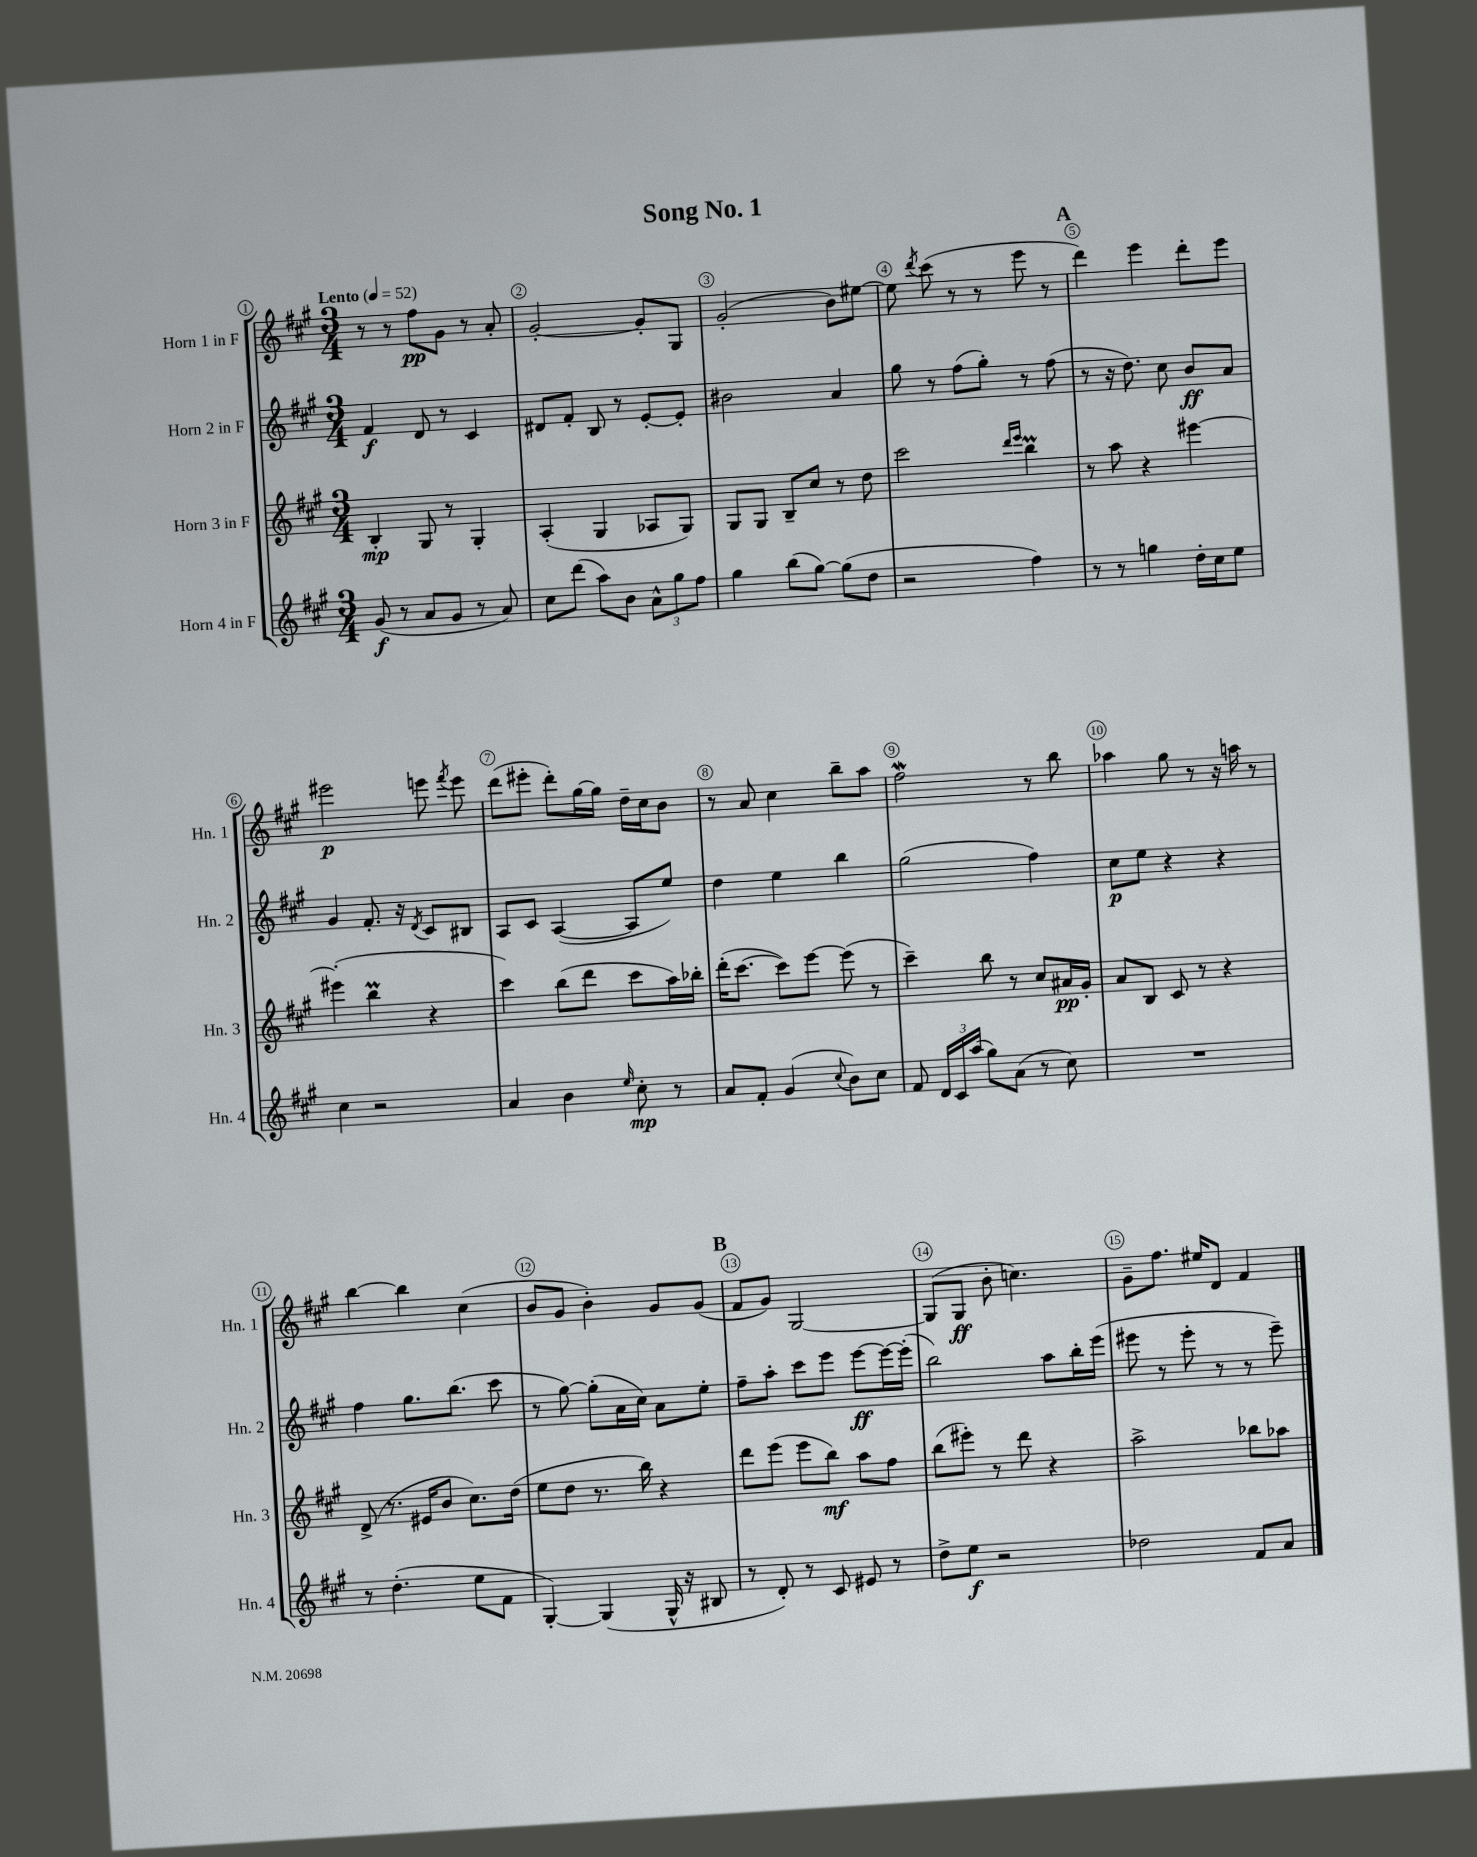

**kern	**kern	**kern	**kern
*staff4	*staff3	*staff2	*staff1
*clefG2	*clefG2	*clefG2	*clefG2
*k[f#c#g#]	*k[f#c#g#]	*k[f#c#g#]	*k[f#c#g#]
*M3/4	*M3/4	*M3/4	*M3/4
*MM52	*MM52	*MM52	*MM52
(8g#	4B'	4f#	8r
8r	.	.	8r
8a	8G#	8d	8ff#
8g#	8r	8r	8g#
8r	4G#'	4c#	8r
8a)	.	.	8a'
=	=	=	=
8cc#	(4A'	8d#	[2g#'
(8ddd	.	8f#'	.
8aa)	4G#	8B	.
8b	.	8r	.
12a^^	8A-	[8e'	8g#']
12gg#	.	.	.
.	8G#)	8e']	8G#
12ff#	.	.	.
=	=	=	=
4gg#	8G#	2b#	(2g#'
.	8G#	.	.
(8bb	8B~	.	.
[8gg#)	8cc#	.	.
(8gg#]	8r	4a	8b)
8dd	8dd	.	[8ee#
=	=	=	=
2r	2ccc#	8gg#	8ee#]
.	.	.	8qddd
.	.	8r	(8ccc#
.	.	(8ff#	8r
.	.	8gg#')	8r
.	16qqddd	.	.
.	16qqeee	.	.
4ff#)	4bb	8r	8eee
.	.	(8ff#	8r
=	=	=	=
8r	8r	8r	4ddd)
8r	8aa	16r	.
.	.	8.dd)	.
4gg	4r	.	4eee
.	.	8cc#	.
16dd'	[4eee#	8b	8ddd'
16cc#	.	.	.
8ee	.	8a	8eee
=	=	=	=
4cc#	(4eee#']	4g#	2eee#
2r	4bb	8.f#'	.
.	.	16r	.
.	.	8qd	.
.	4r	8c#	8eee
.	.	.	8qfff#
.	.	8B#	8eee
=	=	=	=
4a	4ccc#)	8A	(8ddd
.	.	8c#	8eee#'
4b	(8bb	([4A	8ddd')
.	8ddd	.	[16gg#
.	.	.	16gg#]
16qqee	.	.	.
8cc#'	8ccc#	8A]	16dd~
.	.	.	16cc#
8r	16aa)	8ee)	8b
.	16bb-'	.	.
=	=	=	=
8a	(16ddd'	4dd	8r
.	[8.ccc#	.	.
8f#'	.	.	8a
(4g#	8ccc#])	4ee	4cc#
.	[8eee	.	.
8qqcc#	.	.	.
8b)	(8eee]	4bb	8bb~
8cc#	8r	.	8aa
=	=	=	=
8f#	4ccc#~)	(2gg#	2ff#
24d	.	.	.
24c#	.	.	.
(24aa	.	.	.
8gg#)	8bb	.	.
(8a	8r	.	.
8r	8cc#	4ff#)	8r
8cc#)	16a#	.	8bb
.	16g#'	.	.
=	=	=	=
2.r	8a	8cc#	4aa-
.	8B	8ee	.
.	8c#	4r	8gg#
.	8r	.	8r
.	4r	4r	16r
.	.	.	16aa
.	.	.	8r
=	=	=	=
8r	(8d^	4ff#	[4bb
(4.dd'	8.r	.	.
.	.	8.gg#	4bb]
.	16e#	.	.
.	8b	.	.
.	.	(8.bb	.
8ee	8.cc#)	.	(4cc#
8f#	.	8ccc#	.
.	(16dd	.	.
=	=	=	=
[4G#')	8ee	8r	8b
.	8dd	[8gg#)	8g#
(4G#]	8.r	(8gg#']	4b')
.	.	16a	.
.	16bb)	16cc#)	.
16G#^^	4r	8a	8g#
16r	.	.	.
8B#	.	8ee'	(8g#
=	=	=	=
8r	8ddd	8ff#~	8f#
8d')	(8eee	8aa'	8g#)
8r	8eee	8ccc#	[2G#
8c#	8bb)	8eee	.
8e#	8aa	[8eee	.
8r	8ff#	16eee_	.
.	.	(16eee']	.
=	=	=	=
8dd^	(8bb	2bb)	(8G#]
8ee	8eee#')	.	8G#
2r	8r	.	8b'
.	8ddd	.	4.cc)
.	4r	8aa	.
.	.	16bb'	.
.	.	(16eee	.
=	=	=	=
2dd-	2aa^	8eee#	8g#~
.	.	8r	8.ff#
.	.	8eee#'	.
.	.	.	16ee#
.	.	8r	8d
8f#	8bb-	8r	4f#
8a	8aa-	8eee#~)	.
==	==	==	==
*-	*-	*-	*-
